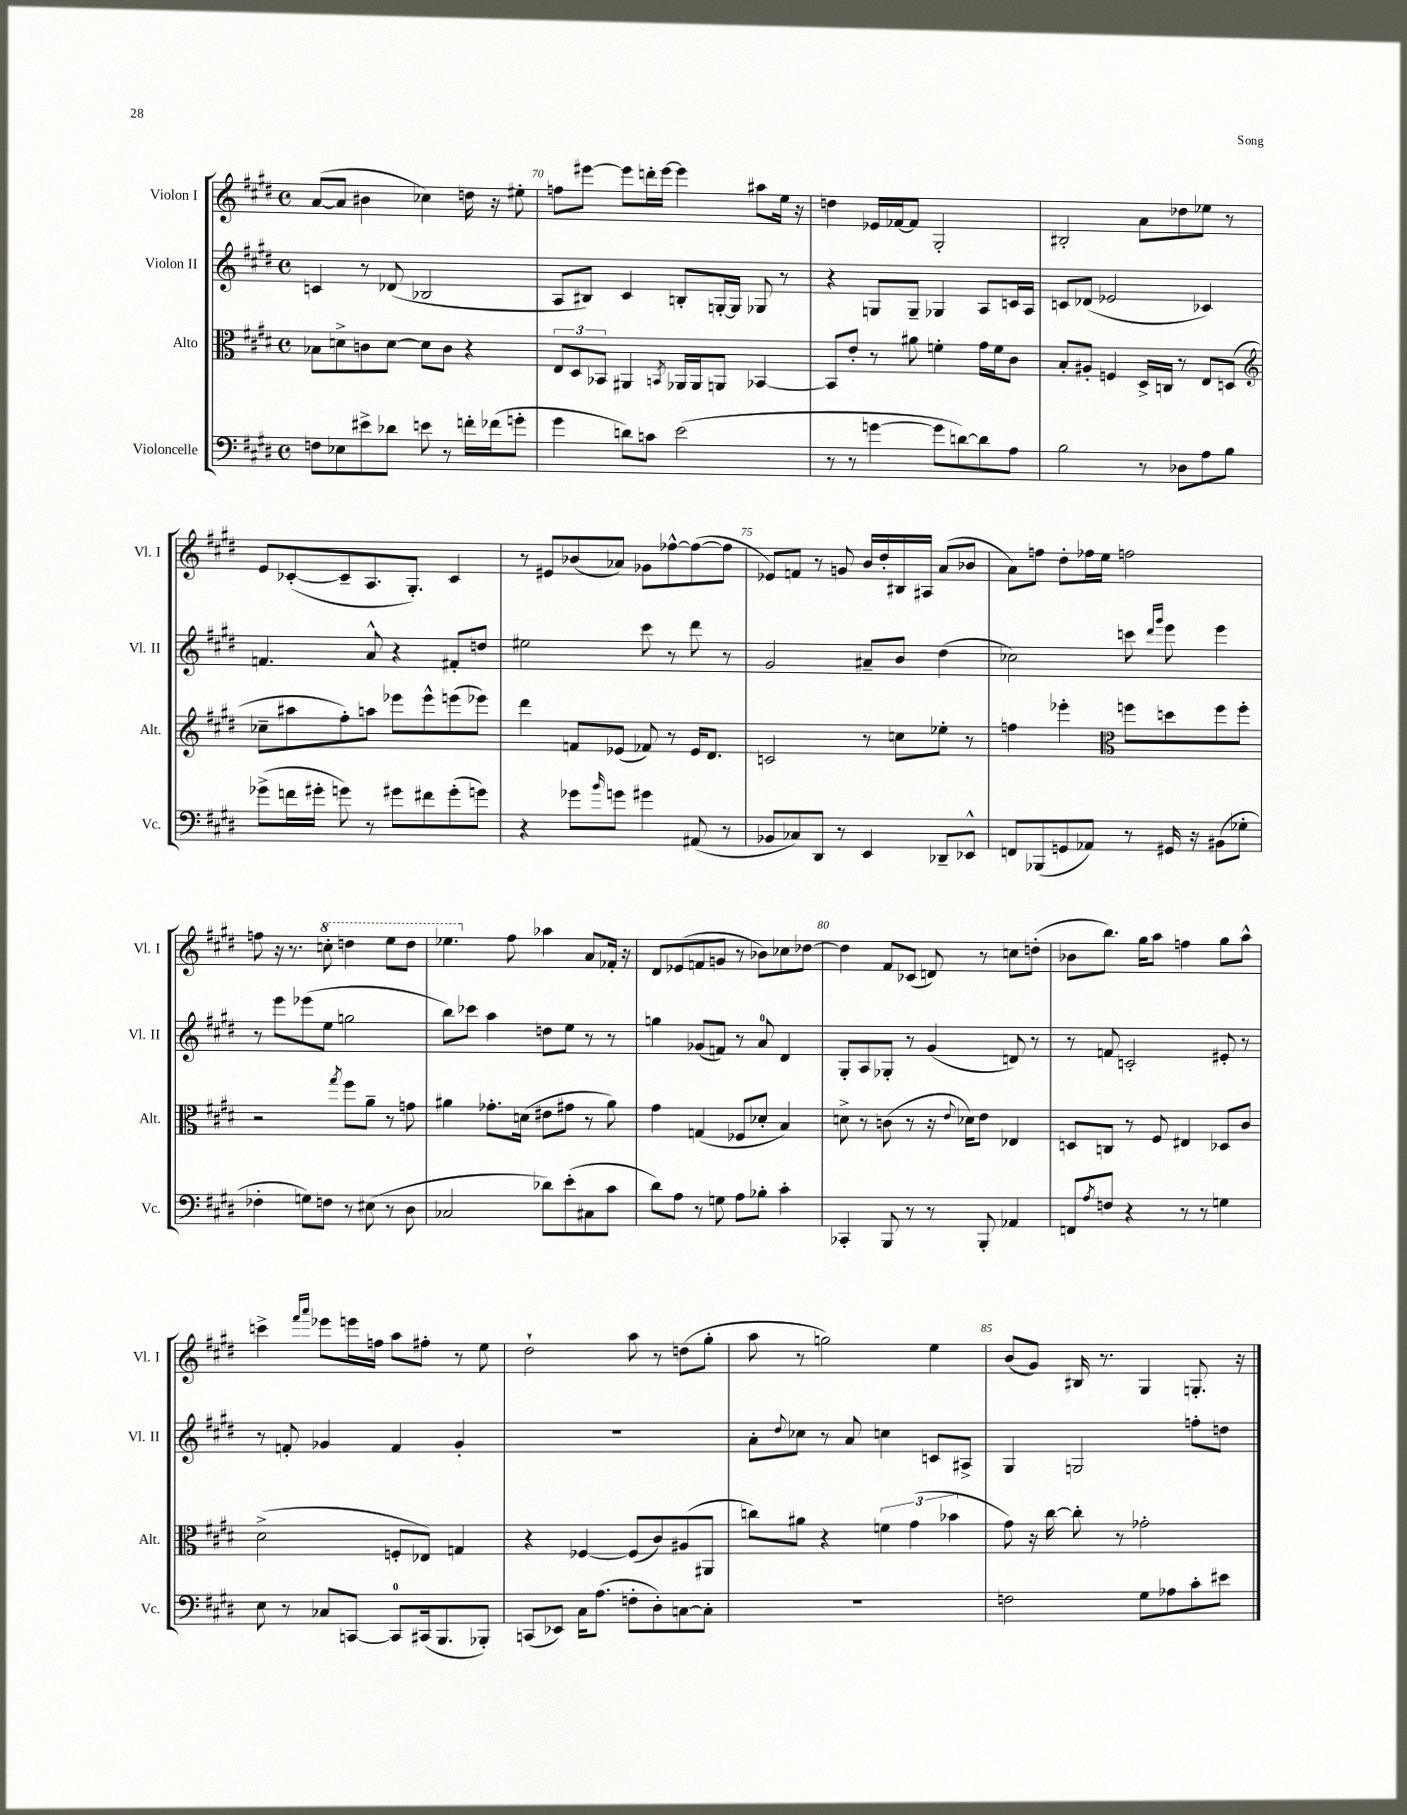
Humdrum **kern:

**kern	**kern	**kern	**kern
*part4	*part3	*part2	*part1
*staff4	*staff3	*staff2	*staff1
*I"Violoncelle	*I"Alto	*I"Violon II	*I"Violon I
*I'Vc.	*I'Alt.	*I'Vl. II	*I'Vl. I
*clefF4	*clefC3	*clefG2	*clefG2
*k[f#c#g#d#]	*k[f#c#g#d#]	*k[f#c#g#d#]	*k[f#c#g#d#]
*M4/4	*M4/4	*M4/4	*M4/4
*met(c)	*met(c)	*met(c)	*met(c)
=69	=69	=69	=69
8Fn\L	8B-X\L	4cn/	([8a/L
8E-X\	8dn^\	.	8a/J]
8e#X^\	8cn\	8r	4b#X\
8d-X\J	[8d\J	(8d-X/	.
8en\	8d\L]	2B-X/	4cc-X\)
8r	8c\J	.	.
16fn'\LL	4r	.	16ddn\
(16f-X\J	.	.	16r
8gn'\J	.	.	8ee#X'\
=70	=70	=70	=70
4g#\	12E/L	8A/L	8ffn\L
.	12D#/	.	.
.	.	8B#X/J)	[8eee#X\J
.	12BB-X/J	.	.
8dn\L)	4AA#X/	4c#/	8eee#\L]
8cn\J	.	.	16dddn'\L
.	.	.	[16eee#\JJ
.	8qBBn/	.	.
(2e\	16AA-X/LL	8Bn'/L	4eee#\]
.	16AA-/J	.	.
.	8AAn/J	[16Gn'/L	.
.	.	16G/JJ]	.
.	[4BB-X/	8G-X/	8aa#X\L
.	.	8r	16ee\Jk
.	.	.	16r
=71	=71	=71	=71
8r	8BB-/L]	4r	4ddn\
8r	8e'/J	.	.
[4gn\	8r	8Gn/L	16e-X/LL
.	.	.	[16f-X/J
.	8a#X\	8G~/J	8f-/J]
8g\L]	4fn'\	4G-X/	2G#'/
[8dn\)	.	.	.
8d\]	16g#\LL	8A/L	.
.	16f\J	.	.
8A\J	8c#\J	16cn/L	.
.	.	16A/JJ	.
=72	=72	=72	=72
2B\	8B'/L	8cn/L	2B#X'/
.	8A#X'/J	(8d-X/J	.
.	4Fn/	2e-X/	.
8r	16D#^/LL	.	8a\L
.	16Cn/JJ	.	.
8D-X\L	8r	.	8dd-X\
8A\	8E/L	4c-X/)	8ee-X\J
8B\J	(8Dn/J	.	8r
!!LO:LB:g=z
=73	=73	=73	=73
*	*clefG2	*	*
(8g-X^\L	8cc-X~\L	4.fn/	8e/L
16fn\L	8aa#X\	.	([8c-X'/
16g#X'\JJ	.	.	.
8gn\)	8ff#'\)	.	8c-~/]
8r	8aan\J	8a^^/	8.A/
8g#X\L	8eee-X\L	4r	.
.	.	.	8.G#'/J)
8f#X\	8eee-^^\	.	.
(8g#'\	(8eeen\	8f#X'/L	4c-/
8gn\J)	8eee-X\J)	8ddn/J	.
=74	=74	=74	=74
4r	4ddd#\	2ee#X\	8r
.	.	.	8e#X/L
8g-X\L	8fn/L	.	(8b-X/
16qqb/	.	.	.
8gn\J	(8e-X/J	.	8a-X/J)
4g#X\	8f-X/)	8ccc#\	8g-X\L
.	8r	8r	[8ff-X^^\
(8AA#X/	16e-/KL	8ddd#\	(8ff-\_
.	8.d#/J	.	.
8r	.	8r	8ff-\J]
=75	=75	=75	=75
8BB-X/L	2cn/	2g#/	8e-X/L)
8C-X/)	.	.	8fn/J
8DD#/J	.	.	8r
8r	.	.	8gn/
4EE/	8r	8a#X~/L	16b/LL
.	.	.	16dd#'/
.	8ccn\L	8b/J	16B#X/
.	.	.	16A#X/JJ
8DD-X~/L	8ee-X'\J	(4dd#\	(8a/L
8EE-X^^/J	8r	.	8b-X/J
=76	=76	=76	=76
8FFn/L	4ffn\	2cc-X\)	8a\L)
(8BBB-X/	.	.	8ffn\J
8GGn/	4eee-X'\	.	8dd#'\L
8AA-X/J)	.	.	16ff-X\L
.	.	.	16ee\JJ
*	*clefC3	*	*
8r	8ffn\L	8cccn\	2ffn\
.	.	16qqddd#/LL	.
.	.	16qqggg#/JJ	.
16GG#X/	8ddn\	8eee\	.
16r	.	.	.
(8BB#X\L	8ff\	4eee\	.
8G-X'\J	8ff'\J	.	.
!!LO:LB:g=z
=77	=77	=77	=77
4F-X'\	2r	8r	8ffn\
.	.	8eee\L	16r
.	.	.	8.r
8Gn\L)	.	(8eee-X\	.
*	*	*	*8va
8Fn\J	.	8ee\J	8cccn'\
.	8qgg#/	.	.
8r	8ff#\L	2ggn\	4dddn\
(8E#X\	8a~\J	.	.
8r	8r	.	8eee\L
8D#\	8gn\	.	8ddd\J
=78	=78	=78	=78
2C-X/	4a#X\	8bb\L)	4.eee-X\
.	.	8ccc-X\J	.
.	8.g-X'\L	4aa\	.
*	*	*	*X8va
.	.	.	8ff#\
.	(16dn\Jk	.	.
8d-X\L)	8e#X\L	8ddn\L	4aa-X\
(8e'\	8g#X\J	8ee\J	.
8C#X\	8r	8r	8a/L
8c#\J	8a#\)	8r	16f-X'/Jk
.	.	.	16r
=79	=79	=79	=79
8d#\L)	4g#\	4ggn\	8d#/L
8A\J	.	.	(8e-X/
8r	(4Gn/	(8g-X/L	8fn/
8Gn\	.	8fn/J)	8gn/J
8A\L	8F-X/L	8r	8r
8B-X'\J	8d-X'/J	8a/	8b-X\L)
4c#'\	4B/)	4d#/	8cc-X\
.	.	.	[8dd-X\J
=80	=80	=80	=80
4CC-X'/	8dn^\	8G#'/L	4dd-\]
.	8r	8A/	.
8BBB/	(8cn\	8G-X'/J	8f#/L
8r	8r	8r	(8c-X/J
8r	16r	(4g#/	8dn/)
.	8qqe/	.	.
.	16d-X\KL)	.	.
8BBB'/	8e\J	.	8r
4AA-X/	4E-X/	8dn/)	8ccn\L
.	.	8r	(8ddn'\J
=81	=81	=81	=81
8FFn/L	8Dn/L	8r	8b-X\L
8qA/	.	.	.
8Fn/J	8Cn/J	8fn/	8.bb\J)
4r	8r	2cn'/	.
.	.	.	16gg#\KL
.	8F#/	.	8aa\J
8r	4E#X/	.	4ffn\
8r	.	.	.
4Gn\	8D-X/L	8e#X'/	8gg#\L
.	8c#/J	8r	8aa^^\J
!!LO:LB:g=z
=82	=82	=82	=82
8E\	(2d#^\	8r	4cccn^\
8r	.	8fn'/	.
.	.	.	16qqfff#/LL
.	.	.	16qqaaa/JJ
8C-X/L	.	4g-X/	8eee-X\L
[8CCn/J	.	.	16eeen\L
.	.	.	16ffn\JJ
8CC/L]	8Fn'/L	4f/	8aa\L
(16CC#X/k	8E-X/J)	.	8ff#X'\J
8.BBB/	.	.	.
.	4Gn/	4g-'/	8r
8BBB-X'/J)	.	.	8ee\
=83	=83	=83	=83
(8CCn/L	4r	1r	2dd#`\
8EE-X/J)	.	.	.
16C#\KL	[4F-X/	.	.
(8.A\J	.	.	.
8Fn'\L	(8F-/L]	.	8aa\
8D#'\)	8c#/)	.	8r
[8Cn\	(8A#X/	.	(8ddn\L
8C'\J]	8AA#X/J	.	8gg#'\J
=84	=84	=84	=84
1r	8ccn\L)	8a'\L	8aa\
.	.	8qqdd#/	.
.	8a#X\J	8cc-X\J	8r
.	4r	8r	2ggn\)
.	.	8a/	.
.	6fn\	4ccn\	.
.	(6g#\	.	.
.	.	8cn/L	4ee\
.	6b-X\	.	.
.	.	8A#X^/J	.
=85	=85	=85	=85
2Fn\	8g#\)	4G#/	(8b/L
.	16r	.	8g#/J)
.	[16cc#\	.	.
.	8cc#'\]	2Gn/	16B#X/
.	.	.	8.r
.	8r	.	.
8G#\L	2g-X'\	.	4G#/
8A-X\	.	.	.
8c#'\	.	8ffn'\L	8.Gn'/
8e#X\J	.	8ddn\J	.
.	.	.	16r
==	==	==	==
*-	*-	*-	*-
